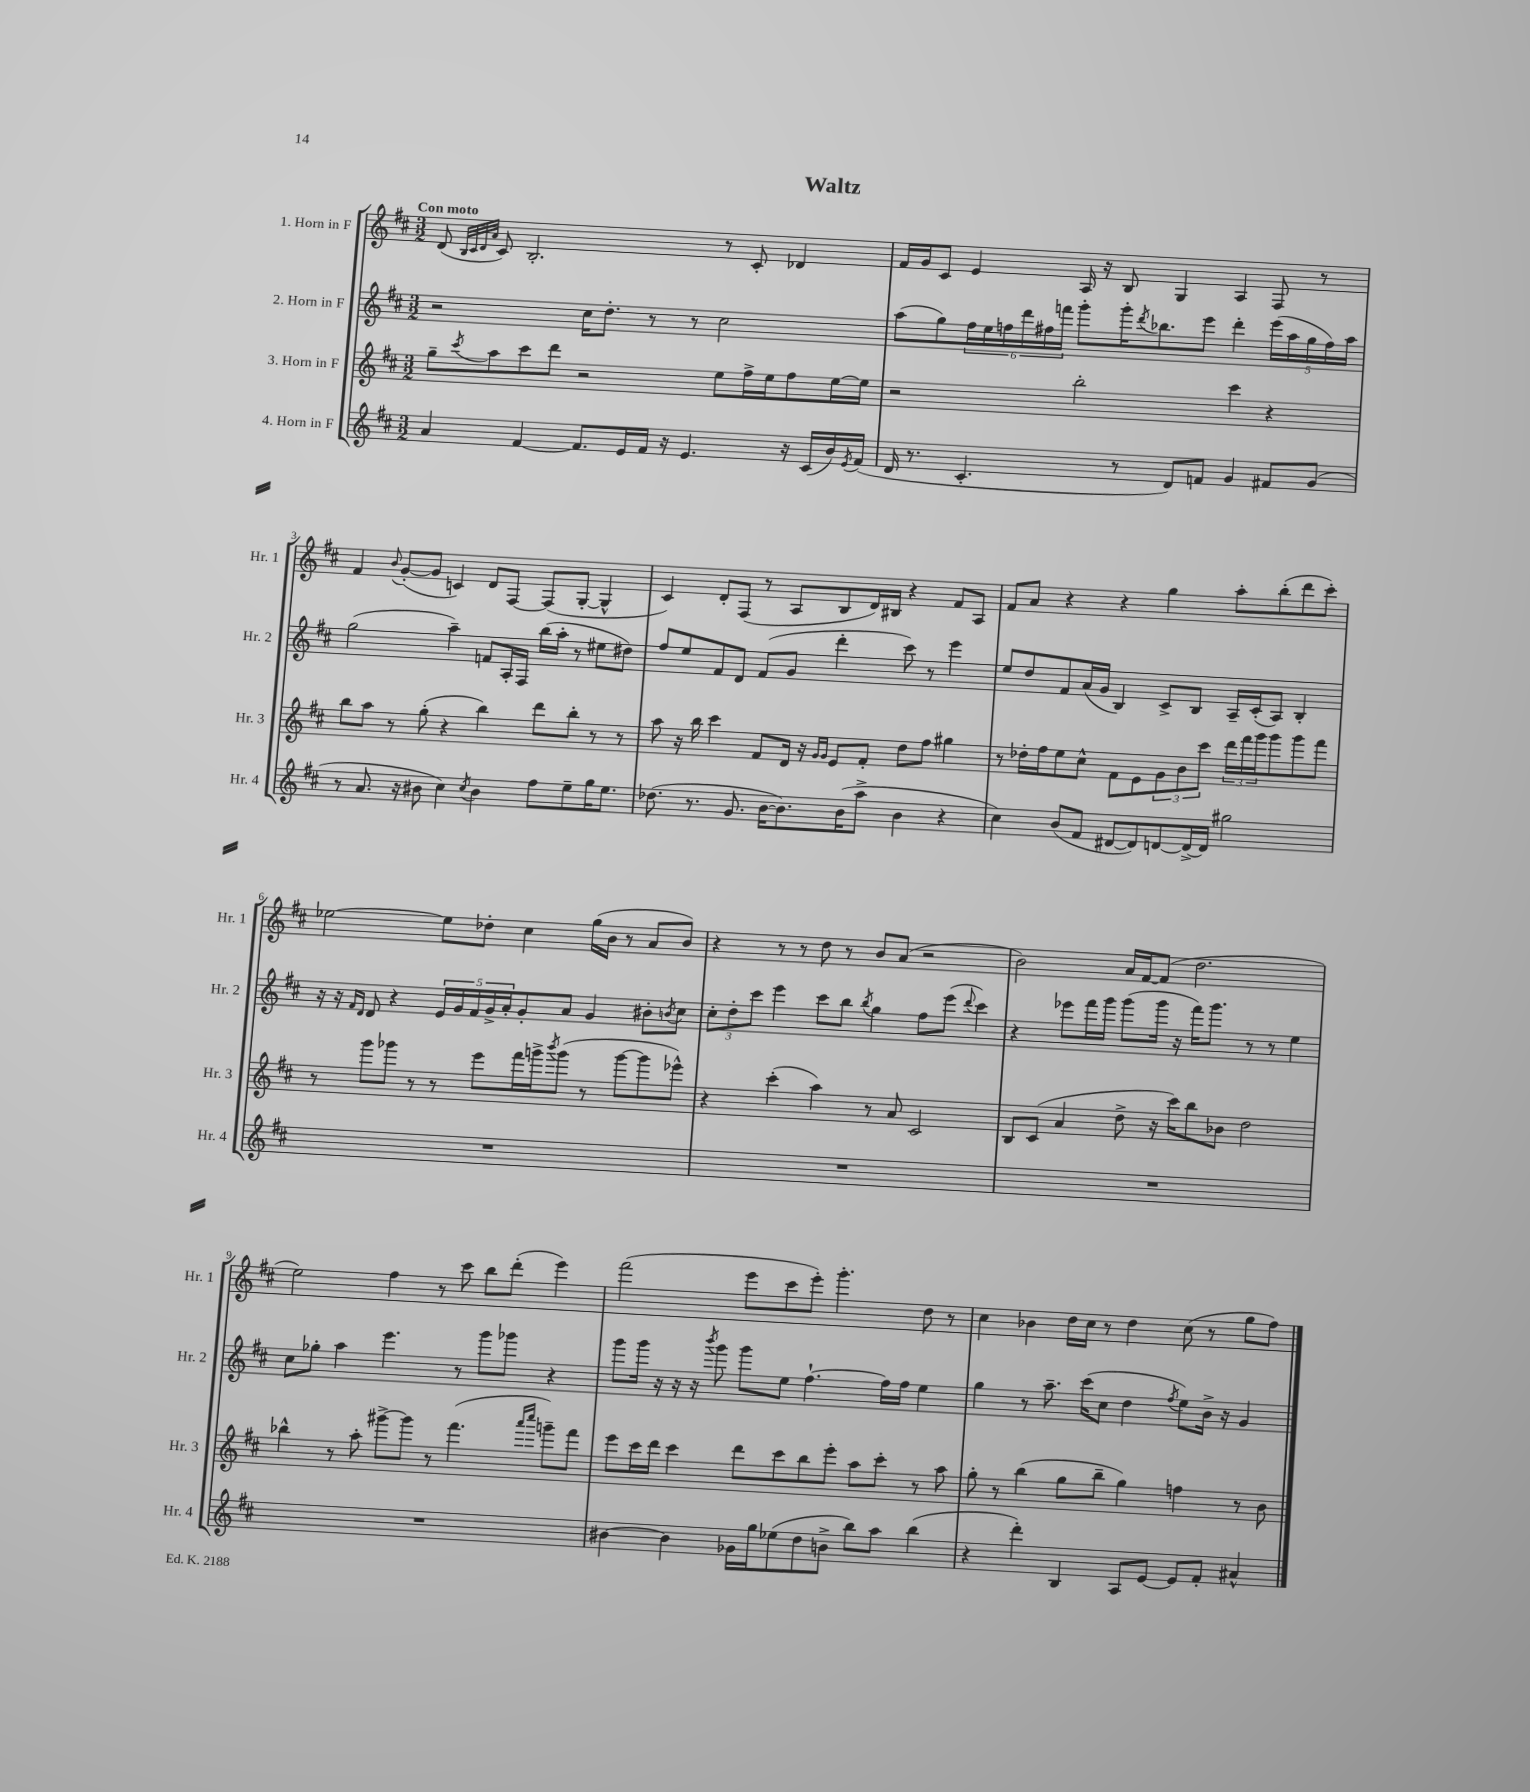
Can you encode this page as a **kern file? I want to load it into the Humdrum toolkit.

**kern	**kern	**kern	**kern
*staff4	*staff3	*staff2	*staff1
*clefG2	*clefG2	*clefG2	*clefG2
*k[f#c#]	*k[f#c#]	*k[f#c#]	*k[f#c#]
*M3/2	*M3/2	*M3/2	*M3/2
4a/	8gg~\L	2r	(8d/
.	.	.	32qqB/LLL
.	.	.	32qqc#/
.	.	.	32qqd/
.	8qccc#/	.	32qqa/JJJ
.	8aa\	.	8c#/)
[4f#/	8ccc#\	.	2.B'/
.	8ddd\J	.	.
8.f#/]L	2r	16cc#\LK	.
.	.	8.dd'\J	.
16e/L	.	.	.
16f#/JJ	.	8r	.
16r	.	.	.
4.e/	.	8r	.
.	8ee\L	2cc#\	8r
.	16ff#^\L	.	8c#'/
.	16ee\J	.	.
16r	8ff#\	.	4d-/
(16c#/LL	.	.	.
16b/)	[16ee\L	.	.
8qe/	.	.	.
(16f#/JJ	16ee\]JJ	.	.
=	=	=	=
16d/	2r	(8aa\L	16f#/LL
8.r	.	.	16g/J
.	.	8gg\)	8c#/J
4.c#'/	.	24ff#\L	4e/
.	.	24ee\	.
.	.	24ff\	.
.	.	24ddd\	.
.	.	24ff#\	.
.	.	24fff\JJ	.
.	2bb'\	8ggg'\L	16A/
.	.	.	16r
8r	.	16ggg'\K	8B/
.	.	8qddd/	.
.	.	8.bb-\	.
8d/L)	.	.	4G/
8f/J	.	8eee\J	.
4g/	4ccc#\	4ddd'\	4A/
8f#/L	4r	(20eee\LL	8F#/
.	.	20aa\	.
.	.	20gg\	.
(8g/J	.	.	8r
.	.	20ff#\)	.
.	.	20aa\JJ	.
=	=	=	=
8r	8bb\L	(2gg\	4f#/
8.a/	8aa\J	.	.
.	.	.	8qqb/
.	8r	.	([8g'/L
16r	.	.	.
8b#\	(8gg'\	.	8g/]J
4cc#\)	4r	4aa~\)	4c/)
8qcc#/	.	.	.
4b#\	4bb\)	8f/L	8d/L
.	.	16A'/L	[8F#/J
.	.	16F#/JJ	.
8ff#\L	8ddd\L	(16bb\LL	(8F#/]L
.	.	16aa'\JJ	.
8ee~\	8bb'\J	8r	[8G'/J
16gg\K	8r	8ee#\L	4G^^/]
8.ee\J	.	.	.
.	8r	8dd#\J)	.
=	=	=	=
(8.dd-\	8aa\	8ff#/L	4c#/)
.	16r	8ee/	.
8.r	16bb\	.	.
.	4ccc#\	8f#/	8d'/L
8.g/	.	8d/J	(8F#/J
.	8f#/L	(8f#/L	8r
[16b\LK	.	.	.
8.b\])	16d/Jk	8g/J	8A/L
.	16r	.	.
.	16qqg/LL	.	.
.	16qqg/JJ	.	.
.	8e/L	4ddd'\	8B/
(16b\K	.	.	.
8aa^\J	8f#'/J	.	16d/L)
.	.	.	16B#/JJ
4b\	8dd\L	8ccc#\)	4r
.	8ff#\J	8r	.
4r	4gg#\	4eee\	8f#/L
.	.	.	8A/J
=	=	=	=
4cc#\)	8r	8ee/L	8f#/L
.	16dd-'\LL	8dd/	8a/J
.	16ff#\J	.	.
(8b/L	8ee\	8f#/	4r
8f#/J	8cc#^^\J	(16a/L	.
.	.	16g/JJ	.
[8d#/L	8f#\L	4B/)	4r
8d#/])	8e\	.	.
[8d/	12g\	8c#^/L	4gg\
.	12b\	.	.
16d^/_L	.	8B/J	.
.	12ccc#\J	.	.
16d/]JJ	.	.	.
2gg#\	24ddd\LL	16A~/LL	8aa'\L
.	24fff#\	.	.
.	.	(16c#'/J	.
.	24ggg\J	.	.
.	8ggg\	8A/J)	(8bb'\
.	8ggg\	4B'/	8ddd\
.	8fff#\J	.	8ccc#'\J)
=	=	=	=
1.r	8r	16r	[2ee-\
.	.	16r	.
.	.	16qqf#/LL	.
.	.	16qqd/JJ	.
.	8ggg\L	8d/	.
.	8ggg-\J	4r	.
.	8r	.	.
.	8r	20e/LL	8ee-\]L
.	.	20g/	.
.	.	20f#/	.
.	8eee\L	.	8dd-'\J
.	.	20g^/	.
.	.	20a'/J	.
.	16fff#\L	8g'/	4cc#\
.	16ggg^\J	.	.
.	8qbbb/	.	.
.	(8ggg\J	8a/J	.
.	8r	4g/	(16gg\LL
.	.	.	16b\JJ
.	[8ggg\L	.	8r
.	8ggg\]	8b#'\L	8a/L
.	.	8qb/	.
.	8eee-^^\J)	8cc#\J	8b/J)
=	=	=	=
1.r	4r	12cc#'\L	4r
.	.	12dd'\	.
.	.	12ccc#\J	.
.	(4ccc#'\	4eee\	8r
.	.	.	8r
.	4aa\)	8ccc#\L	8dd\
.	.	8bb\J	8r
.	.	8qbb/	.
.	8r	4gg\	8b/L
.	8a/	.	(8a/J
.	2c#/	8ff#\L	2r
.	.	(8eee\J	.
.	.	8qqddd/	.
.	.	4ccc#\)	.
=	=	=	=
1.r	8B/L	4r	2b\)
.	(8c#/J	.	.
.	4a/	8eee-\L	.
.	.	16fff#\L	.
.	.	16ggg\JJ	.
.	8dd^\	(8ggg\L	16a/LL
.	.	.	[16f#/J
.	16r	16ggg\Jk	(8f#/]J
.	16ccc#\LK)	16r	.
.	8bb\	16fff#\LK)	2.dd\
.	.	8.ggg\J	.
.	8b-\J	.	.
.	2dd\	8r	.
.	.	8r	.
.	.	4ee\	.
=	=	=	=
1.r	4bb-^^\	8cc#\L	2ee\)
.	.	8gg-'\J	.
.	8r	4aa\	.
.	8aa'\	.	.
.	[8ggg#^\L	4.eee\	4ff#\
.	8ggg#\]J	.	.
.	8r	.	8r
.	(4.fff#\	8r	8ccc#\
.	.	8ggg\L	8bb\L
.	.	8ggg-\J	(8ddd'\J
.	16qqaaa/LL	.	.
.	16qqcccc#/JJ	.	.
.	8ggg~\L)	4r	4eee\)
.	8fff#\J	.	.
=	=	=	=
[4b#\	8eee\L	8ggg\L	(2fff#\
.	16ccc#\L	16ggg\Jk	.
.	16ddd\JJ	16r	.
4b#\]	4ccc#\	16r	.
.	.	16r	.
.	.	8qbbb/	.
.	.	8ggg\	.
16g-\LL	8ddd\L	8ggg\L	8eee\L
16gg\J	.	.	.
(8ee-\	8ccc#\	8ee\J	8ccc#\
8dd\	8bb\	[4.ff#`\	8eee'\J)
8b^\J	8eee'\J	.	4.ggg'\
8bb\L)	8aa\L	.	.
8aa\J	8ccc#'\J	16ff#\]LL	.
.	.	16ff#\JJ	.
(4bb\	8r	4ee\	8dd\
.	8aa\	.	8r
=	=	=	=
4r	8gg'\	4gg\	4cc#\
.	8r	.	.
4ddd'\)	(4bb\	8r	4b-\
.	.	8.aa~\	.
4B/	8gg\L	.	16dd\LL
.	.	(16ccc#\LK	16cc#\JJ
.	8bb~\J	8cc#\J	8r
8A/L	4gg\)	4dd\	4dd\
[8e/J	.	.	.
.	.	8qff#/	.
8e/]L	4ff\	8ee\L)	(8cc#\
8f#'/J	.	16b^\Jk	8r
.	.	16r	.
4a#^^/	8r	4g/	8gg\L
.	8b\	.	8ff#\J)
==	==	==	==
*-	*-	*-	*-
